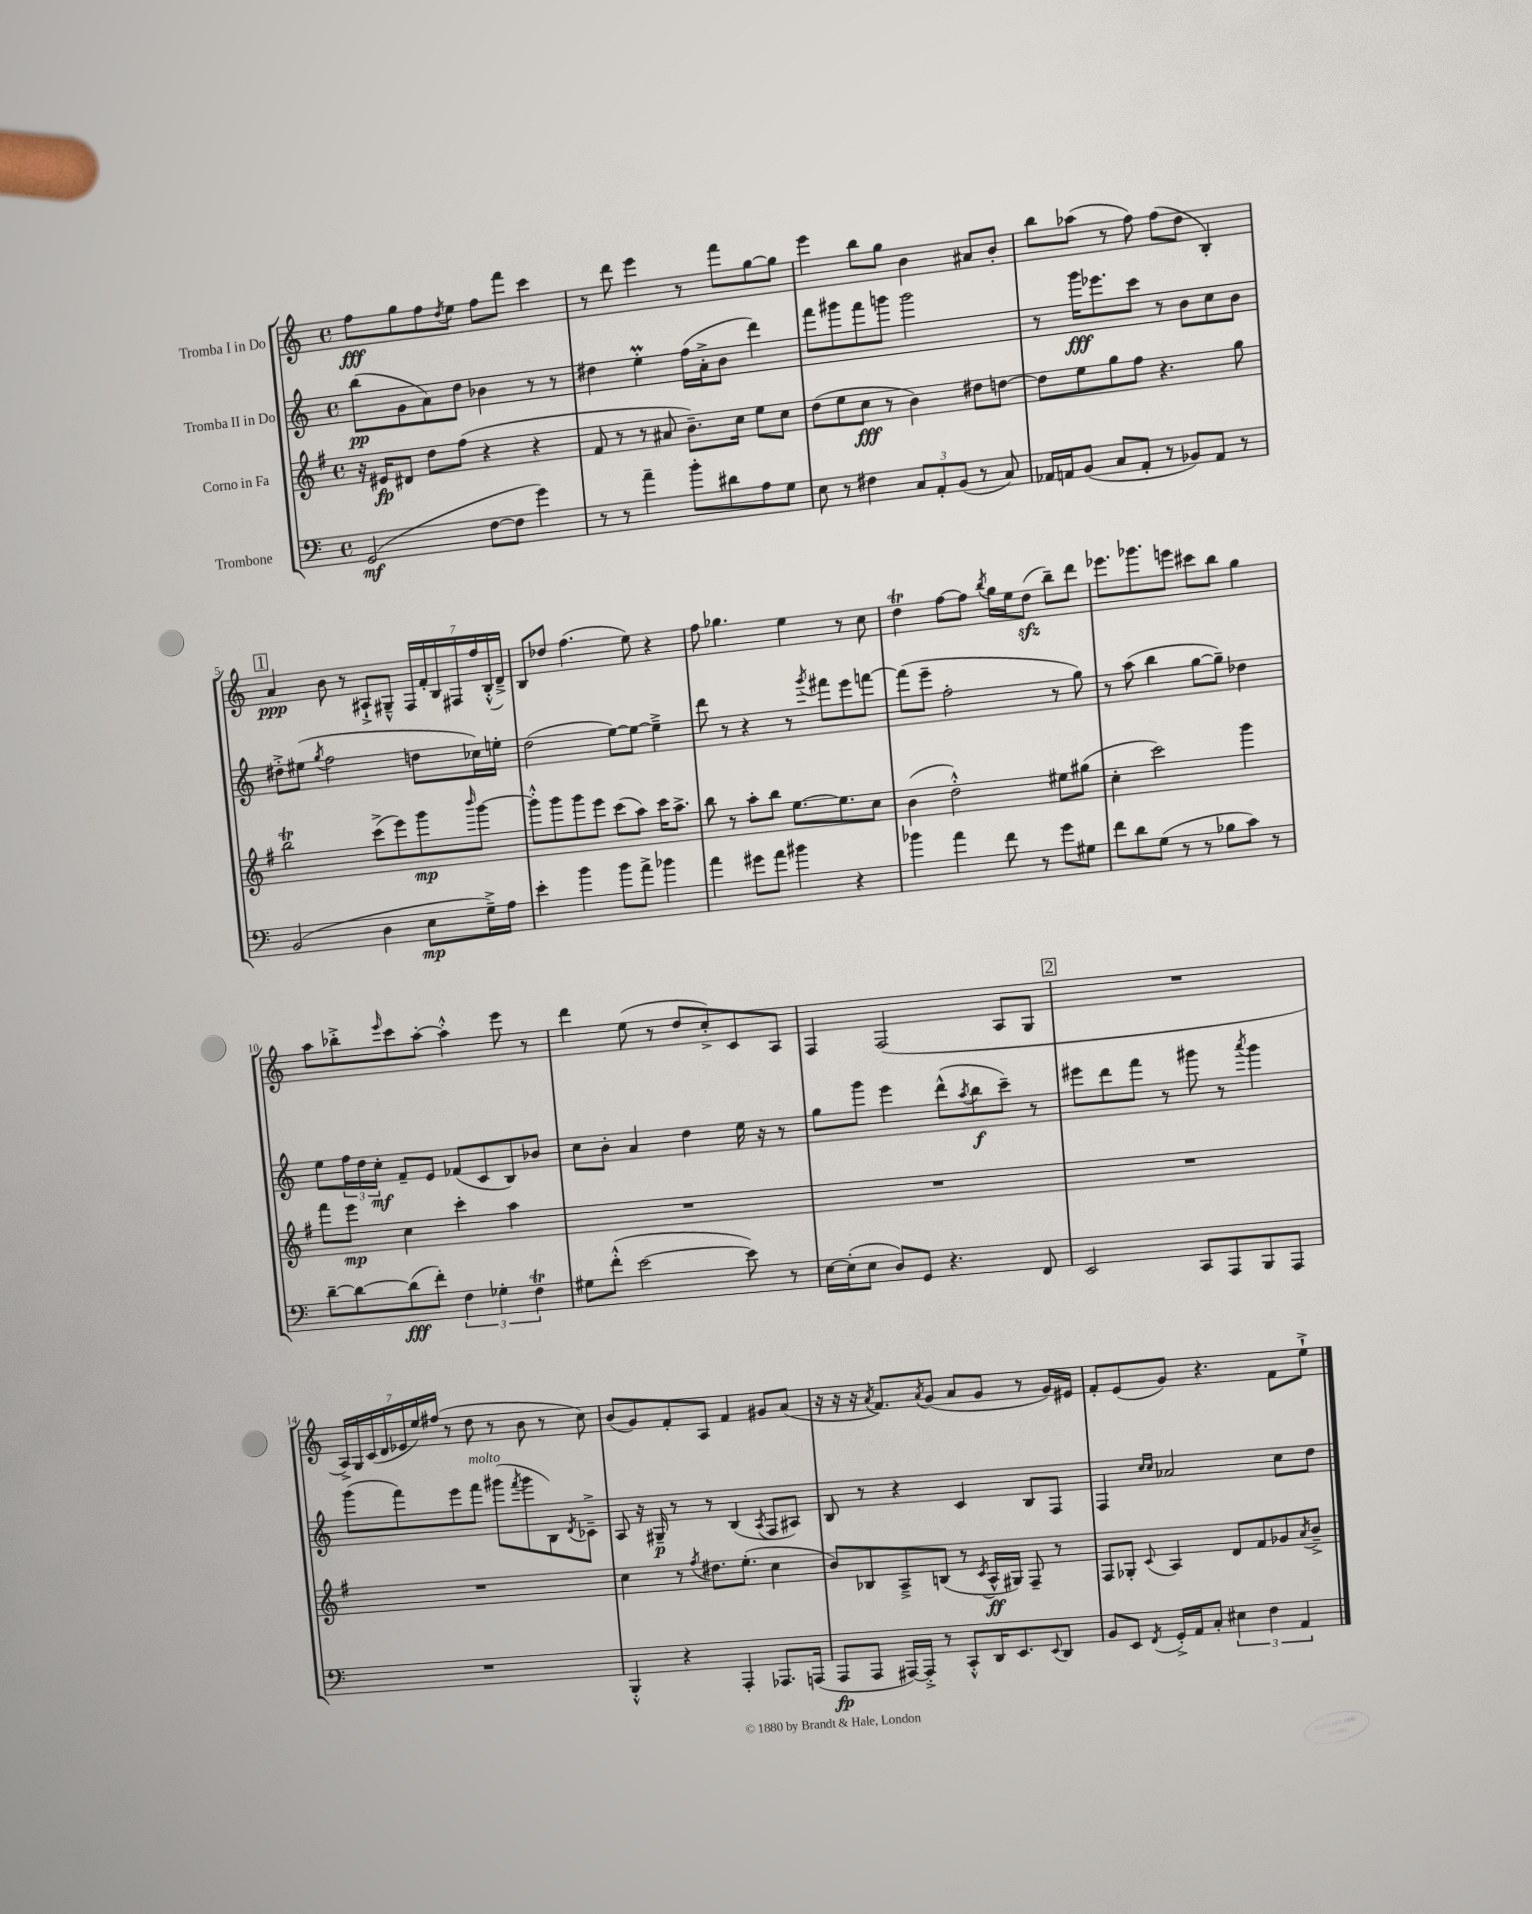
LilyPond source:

<<
\new StaffGroup <<
\new Staff = "s0" \with { instrumentName = "Tromba I in Do" } {
    \clef treble \key c \major \defaultTimeSignature \time 4/4
    f''8\fff g''8 f''8 \acciaccatura { d''8 } e''8 f''8 f'''8 c'''4 |
    r8 d'''8 e'''4 r8 f'''8 g''8~ g''8 |
    e'''4 b''8 g''8 b'4 ais'8 b'8-. |
    b''8 aes''8( r8 f''8) f''8( d''8 b4-.) |
    \mark \markup { \box "1" } a'4\ppp b'8 r8 ais8-!-> gis8---^ \tuplet 7/4 { f16 f'16-. b16 fis16 f''16 b16-.-^( d'16--->) } |
    b8 des''8 f''4.( e''8) r4 |
    f''8 ges''4. e''4 r8 c''8 |
    d''4\trill f''8~ f''8 \acciaccatura { b''8 } g''16 e''16 d''8\sfz( b''8--) d'''8 |
    ees'''8. ges'''8. e'''8 cis'''8 b''8 g''4 |
    a''8 bes''8-.-> \grace { e'''16 } c'''8 a''8~-. a''4-.-^ e'''8 r8 |
    d'''4 e''8( r8 d''8 c''8-.->) c'8 a8 |
    f4 f2( a8 g8 |
    \mark \markup { \box "2" } R1 |
    \tuplet 7/4 { a16->) g16 c'16( d'16 ees'16 e''16) fis''16( } r8 d''8 r8 b'8 r8 c''8) |
    b'8( g'8) f'8-. a8 f'4 gis'8 a'8( |
    r16 r16 r16 \acciaccatura { a'8 } f'8.) \acciaccatura { a'8 } g'8( a'8 g'8 r8 g'16) eis'16 |
    f'8-. e'8( g'8) r4. f'8 e''8-!-> \bar "|." |
}
\new Staff = "s1" \with { instrumentName = "Tromba II in Do" } {
    \clef treble \key c \major \defaultTimeSignature \time 4/4
    b''8\pp( g'8 a'8) d''8 bes'4 r8 r8 |
    dis''4 e''4-.\prall f''16( a'16-.-> b'8 d'''4) |
    f'''8 gis'''8 f'''8 g'''8 g'''2 |
    r8 g'''16\fff ees'''8. c'''8 r8 b'8 c''8 b'8 |
    \mark \markup { \box "1" } dis''8-.-> eis''8( \acciaccatura { g''8 } f''2 d''8 ces''16) e''16-. |
    d''2( e''8~) e''8~ e''4---> |
    d'''8 r8 r4 r8 \acciaccatura { g'''8 } fis'''8 e'''8 f'''8~ |
    f'''8( e'''8-- f''2-. r8 g''8) |
    r8 a''8( b''4 g''8~ g''8--) des''4 |
    e''8 \tuplet 3/2 { f''16 d''16 c''16-.\mf } f'8-- e'8 fes'8( c'8 b8) bes'8 |
    c''8 b'8-. a'4 d''4 e''16 r16 r8 |
    g''8 g'''8 e'''4 d'''8-^( \acciaccatura { a''8 } b''8\f c'''8--) r8 |
    \mark \markup { \box "2" } eis'''8 d'''8 f'''8 r8 gis'''8 r8 \acciaccatura { a'''8 } gis'''4 |
    g'''8( f'''8) e'''8 f'''8^\markup { \italic "molto" } gis'''8( \acciaccatura { f'''8 } gis'''8 b8) \acciaccatura { d'8 } ces'8---> |
    a8 r16 gis16--\p r8 r8 b4( \acciaccatura { a8 } f8 ais8) |
    b8 r8 r4 c'4 b8 f8 |
    f4 \grace { c''16 c''16 } aes'2 c''8 d''8 \bar "|." |
}
\new Staff = "s2" \with { instrumentName = "Corno in Fa" } {
    \clef treble \key g \major \defaultTimeSignature \time 4/4
    r16 eis'16\fp dis'8 d''8 fis''8( r4 r4 |
    fis'8 r8 r8 ais'8 b'8.--) c''16 e''8 c''8 |
    d''8( e''8 c''8\fff r8 b'4) dis''8 d''8~ |
    d''8 e''8 g''8 fis''8 r4. g''8 |
    \mark \markup { \box "1" } b''2\trill c'''8->( e'''8) g'''8\mp \grace { b'''16 } g'''8~ |
    g'''8-.-^ g'''8 g'''8 e'''8 c'''8( a''8) c'''16 a''8.-> |
    b''8 r8 a''8-. b''8 e''8.~ e''8. c''8 |
    b'4( d''2-.-^) eis''8 gis''8( |
    c''4-. c'''2) g'''4 |
    fis'''8 e'''8\mp c''4 c'''4-. a''4 |
    R1 |
    R1 |
    \mark \markup { \box "2" } R1 |
    R1 |
    c''4 r8 \acciaccatura { fis''8 } dis''8. e''8.-.( c''4 |
    b'8) bes8 a8---> b8( r8 \acciaccatura { c'8 } a16-^\ff gis16) fis8-- r8 |
    fis8 ges8-. \appoggiatura { c'8 } a4 d'8 fis'8 ges'8 \acciaccatura { a'8 } b'8---> \bar "|." |
}
\new Staff = "s3" \with { instrumentName = "Trombone" } {
    \clef bass \key c \major \defaultTimeSignature \time 4/4
    g,2\mf( f8~ f8 g'4) |
    r8 r8 a'4-- b'8-. dis'8 a8 g8 |
    e8 r8 fis4 \tuplet 3/2 { c8 a,8-. b,8( } r8 c8) |
    aes,16 a,16 b,8( c8 a,8-. r8 bes,8) a,8 r8 |
    \mark \markup { \box "1" } b,2( d4 e8\mp g16--->) a16 |
    e'4-. b'4 b'8 a'8-> bes'4 |
    a'4 gis'8 a'8 bis'4 r4 |
    bes'4 a'4 f'8 r8 g'8 gis8 |
    f'8 d'8 g8( r8 r8 bes8 c'8) r8 |
    d'8~-- d'8~ d'8\fff( f'8-.) \tuplet 3/2 { f4 ges4-. f4\trill } |
    gis8 f'8-.-^( e'2~ e'8) r8 |
    e16~ e16-.( e8 d8) g,8 r4. f,8 |
    \mark \markup { \box "2" } e,2 c,8 a,,8 b,,8 a,,8 |
    R1 |
    b,,4-.-^ r4 a,,4-. aes,,8. a,,16( |
    a,,8\fp a,,8 ais,,16~) ais,,16-.-> r8 c,8-.-^ d,16 e,8. \appoggiatura { e,8 } d,8 |
    b,8 e,8 \acciaccatura { f,8 } g,16-.-> a,16 c8-. \tuplet 3/2 { eis4 f4 a,4 } \bar "|." |
}
>>
>>
